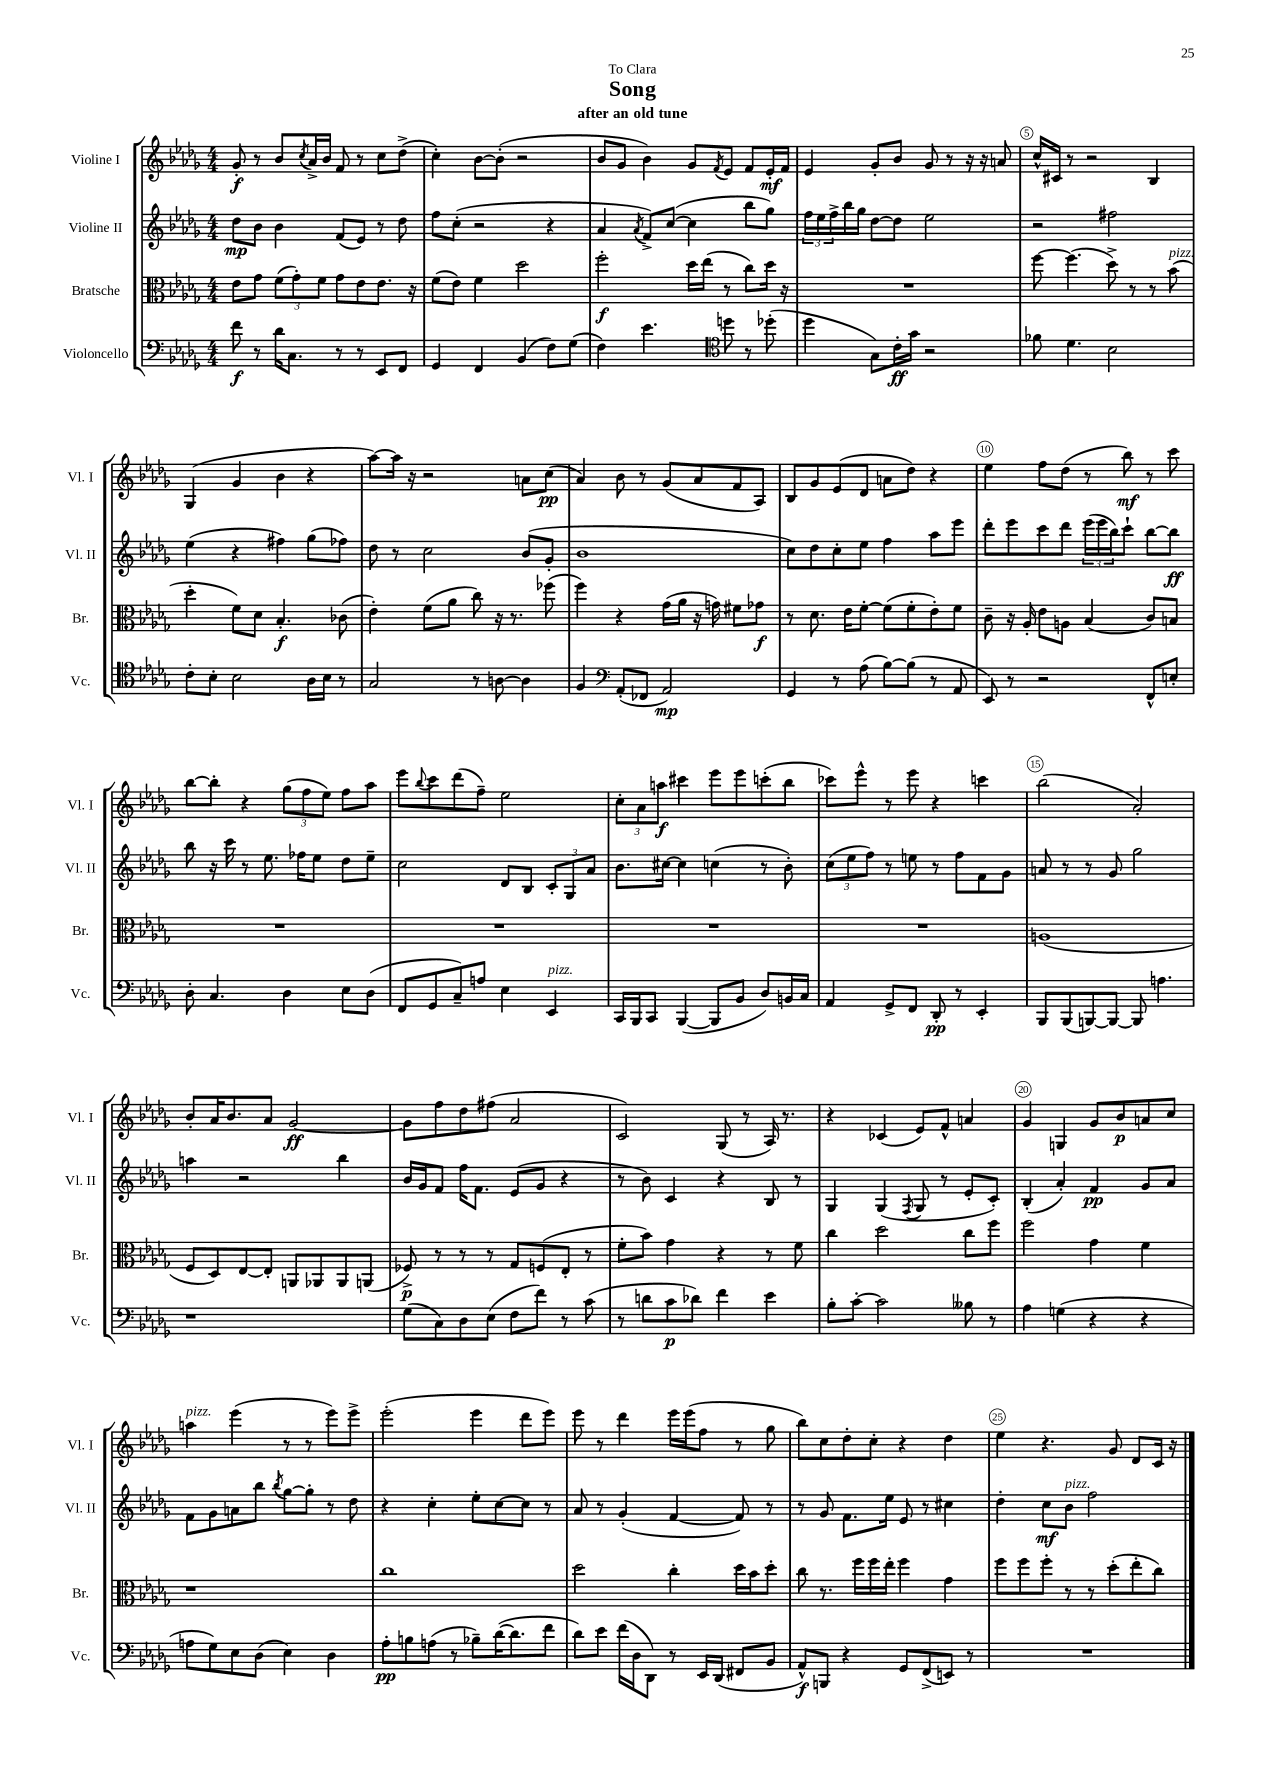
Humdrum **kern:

**kern	**kern	**kern	**kern
*staff4	*staff3	*staff2	*staff1
*clefF4	*clefC3	*clefG2	*clefG2
*k[b-e-a-d-g-]	*k[b-e-a-d-g-]	*k[b-e-a-d-g-]	*k[b-e-a-d-g-]
*M4/4	*M4/4	*M4/4	*M4/4
8f	8e-	8dd-	8g-'
8r	8g-	8b-	8r
16d-	(12f	4b-	8b-
8.C	.	.	.
.	12g-')	.	.
.	.	.	8qcc
.	.	.	16a-^
.	12f	.	.
.	.	.	16b-
8r	8g-	(8f	8f
8r	8e-	8e-)	8r
8EE-	8.e-	8r	8cc
8FF	.	8dd-	(8dd-^
.	16r	.	.
=	=	=	=
4GG-	(8f	8ff	4cc')
.	8e-)	(8cc'	.
4FF	4f	2r	[8b-
.	.	.	(8b-']
(4BB-	2dd-	.	2r
8F)	.	4r	.
(8G-	.	.	.
=	=	=	=
4F)	2ff'	4a-	8b-
.	.	.	8g-
.	.	8qa-	.
4.e-	.	8f^)	4b-)
.	.	([8cc	.
.	16dd-	4cc]	8g-
.	(16ee-	.	.
*clefC4	*	*	*
.	.	.	8qf
8dd	8r	.	8e-
8r	8cc)	8bb-	8f
(8dd-'	16dd-	8gg-)	16e-'
.	16r	.	16f
=	=	=	=
4dd-	1r	24ff	4e-
.	.	24ee-	.
.	.	24ff^	.
.	.	16bb-	.
.	.	16gg-	.
8G-)	.	[8dd-	8g-'
16c'	.	8dd-]	8b-
16g-	.	.	.
2r	.	2ee-	8g-
.	.	.	8r
.	.	.	16r
.	.	.	16r
.	.	.	8a
=	=	=	=
8f-	[8ff	2r	16cc^^
.	.	.	16c#
4.d-	(4.ff]	.	8r
.	.	.	2r
2B-	8dd-^)	2ff#	.
.	8r	.	.
.	8r	.	4B-
.	(8b-	.	.
=	=	=	=
8c'	4dd-'	(4ee-	(4G-
8B-'	.	.	.
2B-	8f)	4r	4g-
.	8d-	.	.
.	4.B-'	4ff#)	4b-
16A-	.	(8gg-	4r
16B-	.	.	.
8r	(8c-	8ff-)	.
=	=	=	=
2G-	4e-')	8dd-	[8aa-)
.	.	8r	16aa-]
.	.	.	16r
.	(8f	2cc	2r
.	8a-	.	.
8r	8cc)	.	.
[8A	16r	.	.
.	8.r	.	.
4A]	.	(8b-	8a
.	(8ff-	8g-'	(8cc
=	=	=	=
4F	4ff)	1b-	4a-)
*clefF4	*	*	*
(8AA-'	4r	.	8b-
8FF-	.	.	8r
2AA-)	(16g-	.	(8g-
.	16a-	.	.
.	16r	.	8a-
.	16g)	.	.
.	8f#	.	8f
.	8g-	.	8A-)
=	=	=	=
4GG-	8r	8cc)	8B-
.	8.d-	8dd-	8g-
8r	.	8cc'	(8e-
.	16e-	.	.
(8A-	[8f'	8ee-	8d-
[8B-)	(8f]	4ff	8a
(8B-]	8f'	.	8dd-)
8r	8e-')	8aa-	4r
8AA-	8f	8eee-	.
=	=	=	=
8EE-)	8c~	8ddd-'	4ee-
8r	16r	8eee-	.
.	16A-'	.	.
2r	8e-	8ccc	8ff
.	8A	8ddd-	(8dd-
.	(4B-	(24eee-	8r
.	.	24eee-	.
.	.	24bb-)	.
.	.	8ccc`	8bb-)
8FF^^	8c)	[8bb-	8r
8E'	8B	8bb-]	8ccc
=	=	=	=
8D-'	1r	8bb-	[8bb-
4.C	.	16r	8bb-']
.	.	16ccc	.
.	.	8r	4r
.	.	8.ee-	.
4D-	.	.	(12gg-
.	.	16ff-	.
.	.	.	12ff
.	.	8ee-	.
.	.	.	12ee-)
8E-	.	8dd-	8ff
(8D-	.	8ee-~	8aa-
=	=	=	=
8FF	1r	2cc	8eee-
.	.	.	8qqbb-
8GG-	.	.	8ccc
8C~)	.	.	(8ddd-
8A	.	.	8ff~)
4E-	.	8d-	2ee-
.	.	8B-	.
4EE-	.	12c'	.
.	.	12G-	.
.	.	12a-	.
=	=	=	=
16CC	1r	8.b-	12cc'
16BBB-	.	.	.
.	.	.	12a-
8CC	.	.	.
.	.	.	12aa
.	.	[16cc#	.
([4BBB-	.	4cc#]	4ccc#
8BBB-]	.	(4cc	8eee-
8BB-	.	.	8eee-
8D-)	.	8r	(8ccc'
16BB	.	8b-')	8bb-
16C	.	.	.
=	=	=	=
4AA-	1r	(12cc	8ccc-)
.	.	12ee-	.
.	.	.	8eee-^^
.	.	12ff)	.
8GG-^	.	8r	8r
8FF	.	8ee	8eee-
8DD-'	.	8r	4r
8r	.	8ff	.
4EE-'	.	8f	4ccc
.	.	8g-	.
=	=	=	=
8BBB-	(1A	8a	(2bb-
(8BBB-	.	8r	.
[8BBB)	.	8r	.
8BBB_	.	8g-	.
8BBB]	.	2gg-	2a-')
4.A	.	.	.
=	=	=	=
1r	8F	4aa	8b-'
.	8D-)	.	16a-
.	.	.	8.b-
.	[8E-	2r	.
.	8E-']	.	8a-
.	8AA	.	[2g-
.	8AA-	.	.
.	8AA-	4bb-	.
.	(8AA	.	.
=	=	=	=
(8G-	8F-^)	16b-	8g-]
.	.	16g-	.
8C)	8r	8f	8ff
8D-	8r	16ff	8dd-
.	.	8.f	.
(8E-	8r	.	(8ff#
8F	8G-	(8e-	2a-
8f)	(8F	8g-	.
8r	8E-'	4r	.
(8c	8r	.	.
=	=	=	=
8r	8f'	8r	2c)
8d	8b-)	8b-)	.
8c	4g-	4c	.
8d-)	.	.	.
4f	4r	4r	(8G-
.	.	.	8r
4e-	8r	8B-	16A-)
.	.	.	8.r
.	8f	8r	.
=	=	=	=
8B-'	4cc	4G-	4r
[8c'	.	.	.
2c]	2dd-	(4G-	(4c-
.	.	8qF	.
.	.	8G-	8e-)
.	.	8r	8f^^
8B--	8cc	8e-'	4a
8r	8ff	8c')	.
=	=	=	=
4A-	2ff	(4B-'	4g-
(4G	.	4a-')	4G
4r	4g-	4f	8g-
.	.	.	8b-
4r	4f	8g-	8a
.	.	8a-	8cc
=	=	=	=
8A	1r	8f	4aa
8G-)	.	8g-	.
8E-	.	8a	(4eee-
(8D-	.	8bb-	.
.	.	8qbb-	.
4E-)	.	[8gg-	8r
.	.	8gg-']	8r
4D-	.	8r	8eee-)
.	.	8dd-	8eee-^
=	=	=	=
8A-'	1cc	4r	(2eee-'
8B	.	.	.
(8A	.	4cc'	.
8r	.	.	.
8B-~)	.	8ee-'	4eee-
([16d-	.	[8cc	.
8.d-]	.	.	.
.	.	8cc]	8ddd-
8f	.	8r	8eee-)
=	=	=	=
8d-)	2dd-	8a-	8eee-
8e-	.	8r	8r
(16f	.	(4g-'	4ddd-
16D-	.	.	.
8DD-)	.	.	.
8r	4cc'	[4f	16eee-
.	.	.	(16eee-
16EE-	.	.	8ff
(16DD-	.	.	.
8FF#	16dd-	8f])	8r
.	16b-	.	.
8BB-	8dd-'	8r	8gg-
=	=	=	=
8AA-^^)	8cc	8r	8bb-)
8BBB	8.r	8g-	8cc
4r	.	8.f	8dd-'
.	16ff	.	.
.	16ff	.	8cc'
.	16ee-'	16ee-	.
8GG-	4ff	8e-	4r
(8FF^	.	8r	.
8EE)	4g-	4cc#	4dd-
8r	.	.	.
=	=	=	=
1r	8ff	4dd-'	4ee-
.	8ff	.	.
.	8ff'	8cc	4.r
.	8r	8b-	.
.	8r	2ff	.
.	(8dd-'	.	8g-
.	8ee-'	.	8d-
.	8cc)	.	16c
.	.	.	16r
==	==	==	==
*-	*-	*-	*-
